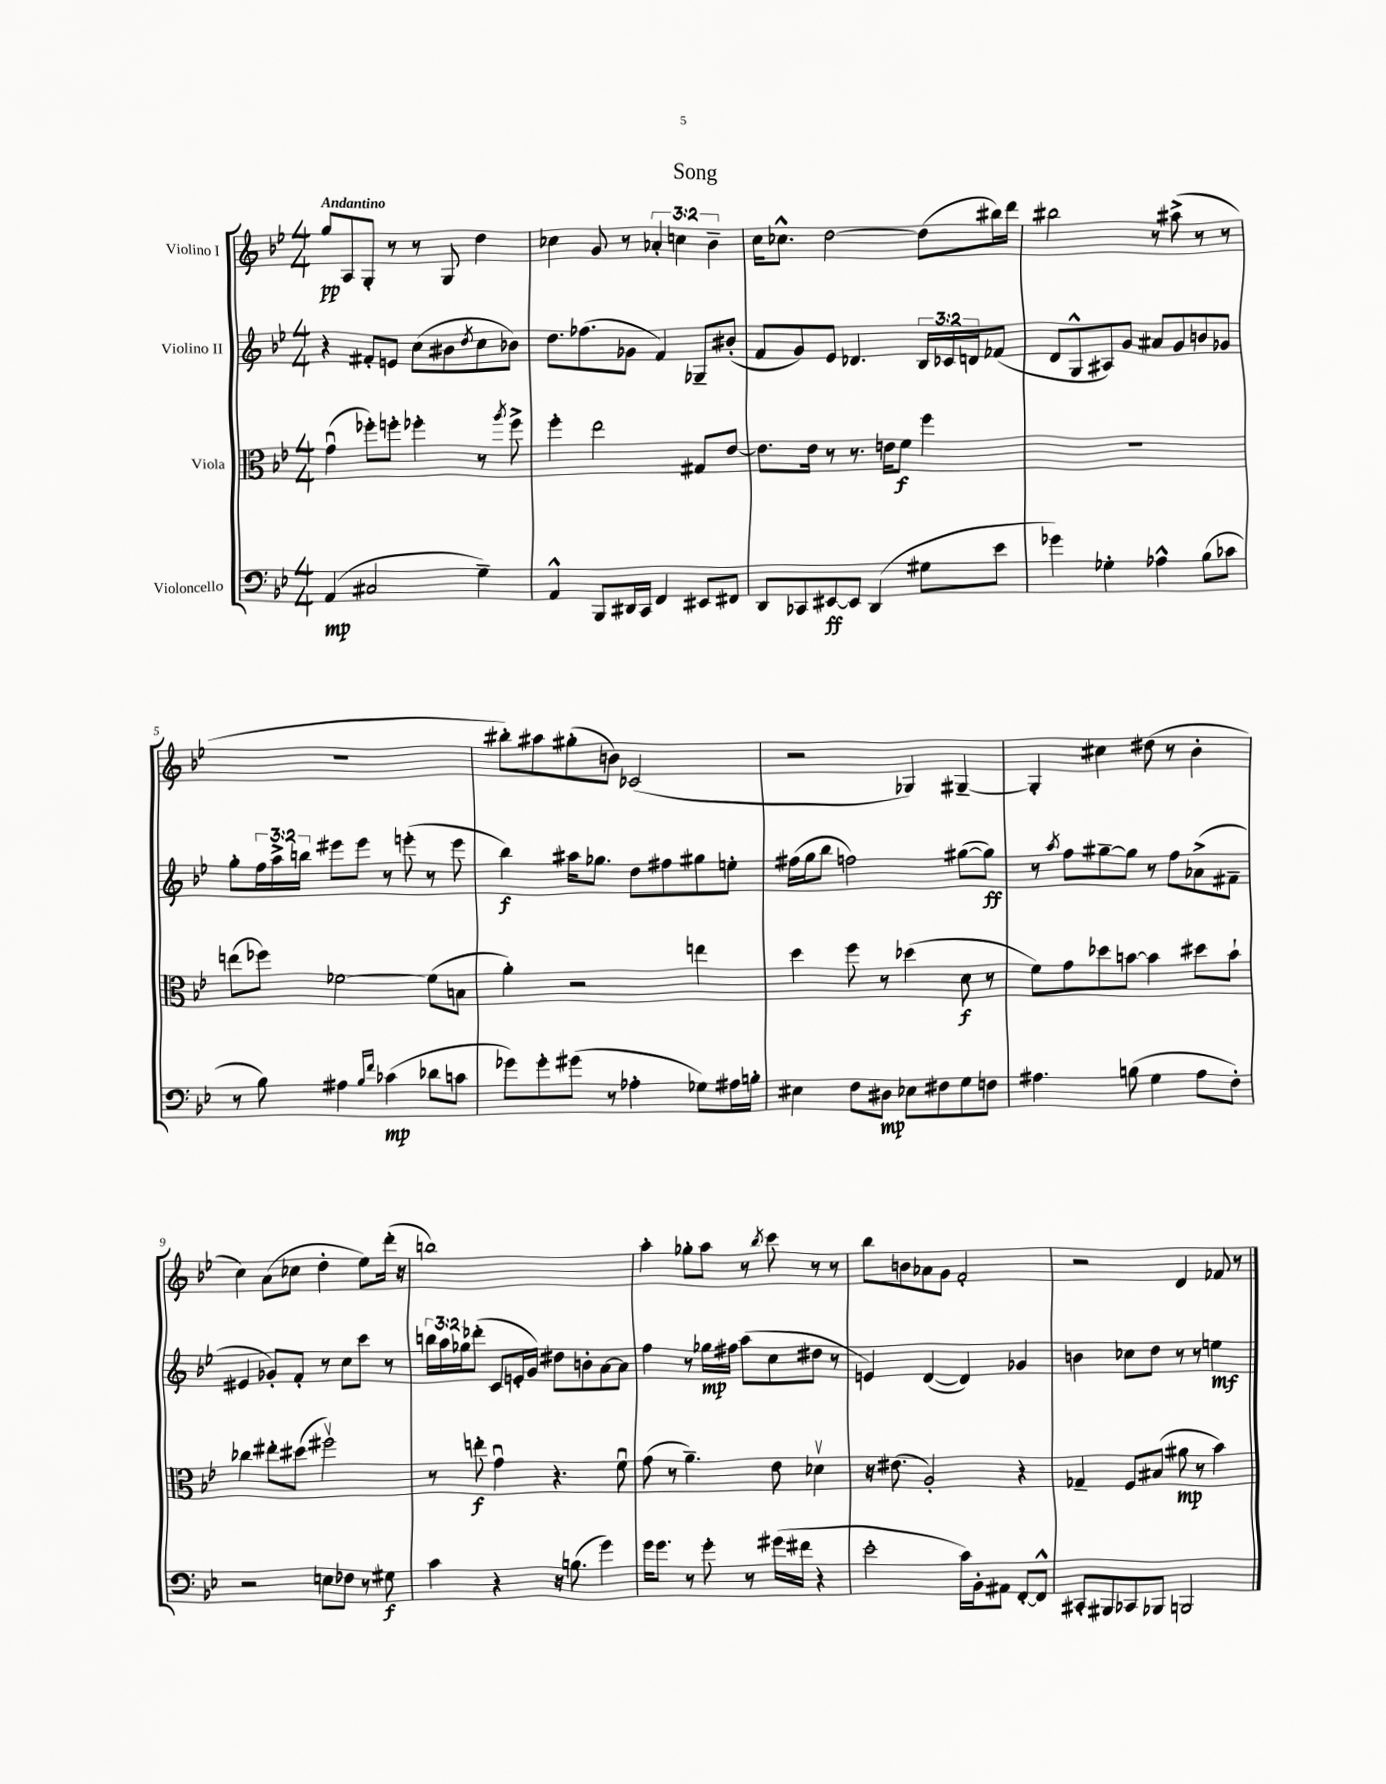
\header { title = "Song" }
<<
\new StaffGroup <<
\new Staff = "s0" \with { instrumentName = "Violino I" } {
    \clef treble \key bes \major \numericTimeSignature \time 4/4 \override Staff.TupletNumber.text = #tuplet-number::calc-fraction-text \tempo "Andantino"
    g''8\pp a8 g8-. r8 r8 g8 d''4 |
    ces''4 g'8 r8 \tuplet 3/2 { aes'4-. c''4 bes'4-- } |
    c''16 ces''8.-^ d''2~ d''8( bis''16) d'''16 |
    bis''2 r8 ais''8->( r8 r8 |
    R1 |
    bis''8-.) ais''8 gis''8-.( b'8) ces'2( |
    r2 ges4) gis4~-- |
    gis4-. cis''4 dis''8( r8 bes'4-. |
    c''4) a'8( ces''8 d''4-. ees''8) d'''16-.( r16 |
    b''1) |
    a''4-. ges''8-. a''8 r8 \acciaccatura { bes''8 } c'''8 r8 r8 |
    bes''8 b'8 aes'8 g'8 f'2-. |
    r2 d'4 fes'8 r8 \bar "|." |
}
\new Staff = "s1" \with { instrumentName = "Violino II" } {
    \clef treble \key bes \major \numericTimeSignature \time 4/4 \override Staff.TupletNumber.text = #tuplet-number::calc-fraction-text
    r4 fis'8-. e'8 c''8( bis'8 \acciaccatura { d''8 } c''8 bes'8) |
    d''8. fes''8.( ges'8 f'4) ges8-- bis'8-.( |
    f'8 g'8) ees'8 des'4. \tuplet 3/2 { bes16 ces'16 d'16 } fes'8( |
    d'8 g8-^ ais8) g'8 ais'8 g'8 b'8 ges'8 |
    g''8-. \tuplet 3/2 { f''16 a''16-> b''16 } eis'''8 eis'''8 r8 e'''8-.( r8 e'''8 |
    bes''4\f) ais''16 ges''8. d''8 fis''8 gis''8 e''8-. |
    fis''16( g''16 bes''8 f''2) gis''8~( gis''8\ff) |
    r8 \acciaccatura { a''8 } f''8 gis''8~-- gis''8 r8 f''8 aes'8->( fis'8-- |
    eis'4 ges'8-.) f'8-. r8 c''8 c'''8 r8 |
    \tuplet 3/2 { b''16 a''16 ges''16 } des'''8-.( c'8 e'16-. g'16) dis''8 b'8-. a'8~ a'8 |
    f''4 r8 ges''16\mp fis''16 a''8( c''8 dis''8 r8 |
    e'4) d'4~( d'4) ges'4 |
    b'4 ces''8 d''8 r8 r8 e''4\mf \bar "|." |
}
\new Staff = "s2" \with { instrumentName = "Viola" } {
    \clef alto \key bes \major \numericTimeSignature \time 4/4
    g'4\downbow( fes''8-.) f''8-. fes''4-. r8 \acciaccatura { a''8 } fes''8-> |
    f''4-. ees''2 gis8 ees'8~ |
    ees'8. ees'16 r8 r8. e'16 f'8\f f''4 |
    R1 |
    e''8( fes''8) fes'2~ fes'8( b8 |
    a'4-.) r2 e''4 |
    d''4 f''8 r8 des''4( d'8\f r8 |
    f'8) g'8 des''8 b'8~ b'4 dis''8 b'8-! |
    ces''4 eis''8-. dis''8( fis''2\upbow) |
    r8 e''8-.\f g'4\downbow r4. f'8\downbow |
    g'8( r8 a'4.--) ees'8 des'4\upbow |
    r16 eis'8.( a2-.) r4 |
    ges4-- f8 bis8( ais'8\mp r8 bes'4) \bar "|." |
}
\new Staff = "s3" \with { instrumentName = "Violoncello" } {
    \clef bass \key bes \major \numericTimeSignature \time 4/4
    a,4\mp( cis2 g4--) |
    a,4-^ bes,,8 dis,16 c,16 f,4 eis,8 fis,8 |
    d,8 ces,8 eis,8~\ff eis,8 d,4( gis8 ees'8 |
    ges'4) ges4-. aes4-^ bes8( ces'8 |
    r8 bes8) ais4 \grace { bes16 f'16 } ces'4\mp( des'8 c'8 |
    ges'8) ges'8-. gis'8( r8 aes4-. ges8) ais16 b16-. |
    eis4 f8 dis8\mp ees8 fis8 g8 f8 |
    ais4. b8( g4 ais8 f8-.) |
    r2 e8 fes8 r8 gis8\f |
    c'4 r4 r16 b8.( g'4) |
    g'16 g'8. r8 g'8-. r8 gis'16( fis'16 r4 |
    ees'2-. c'16) bes,16-. ais,8 f,8~-. f,8-^ |
    cis,8-. bis,,8 ces,8 bes,,8 b,,2 \bar "|." |
}
>>
>>
